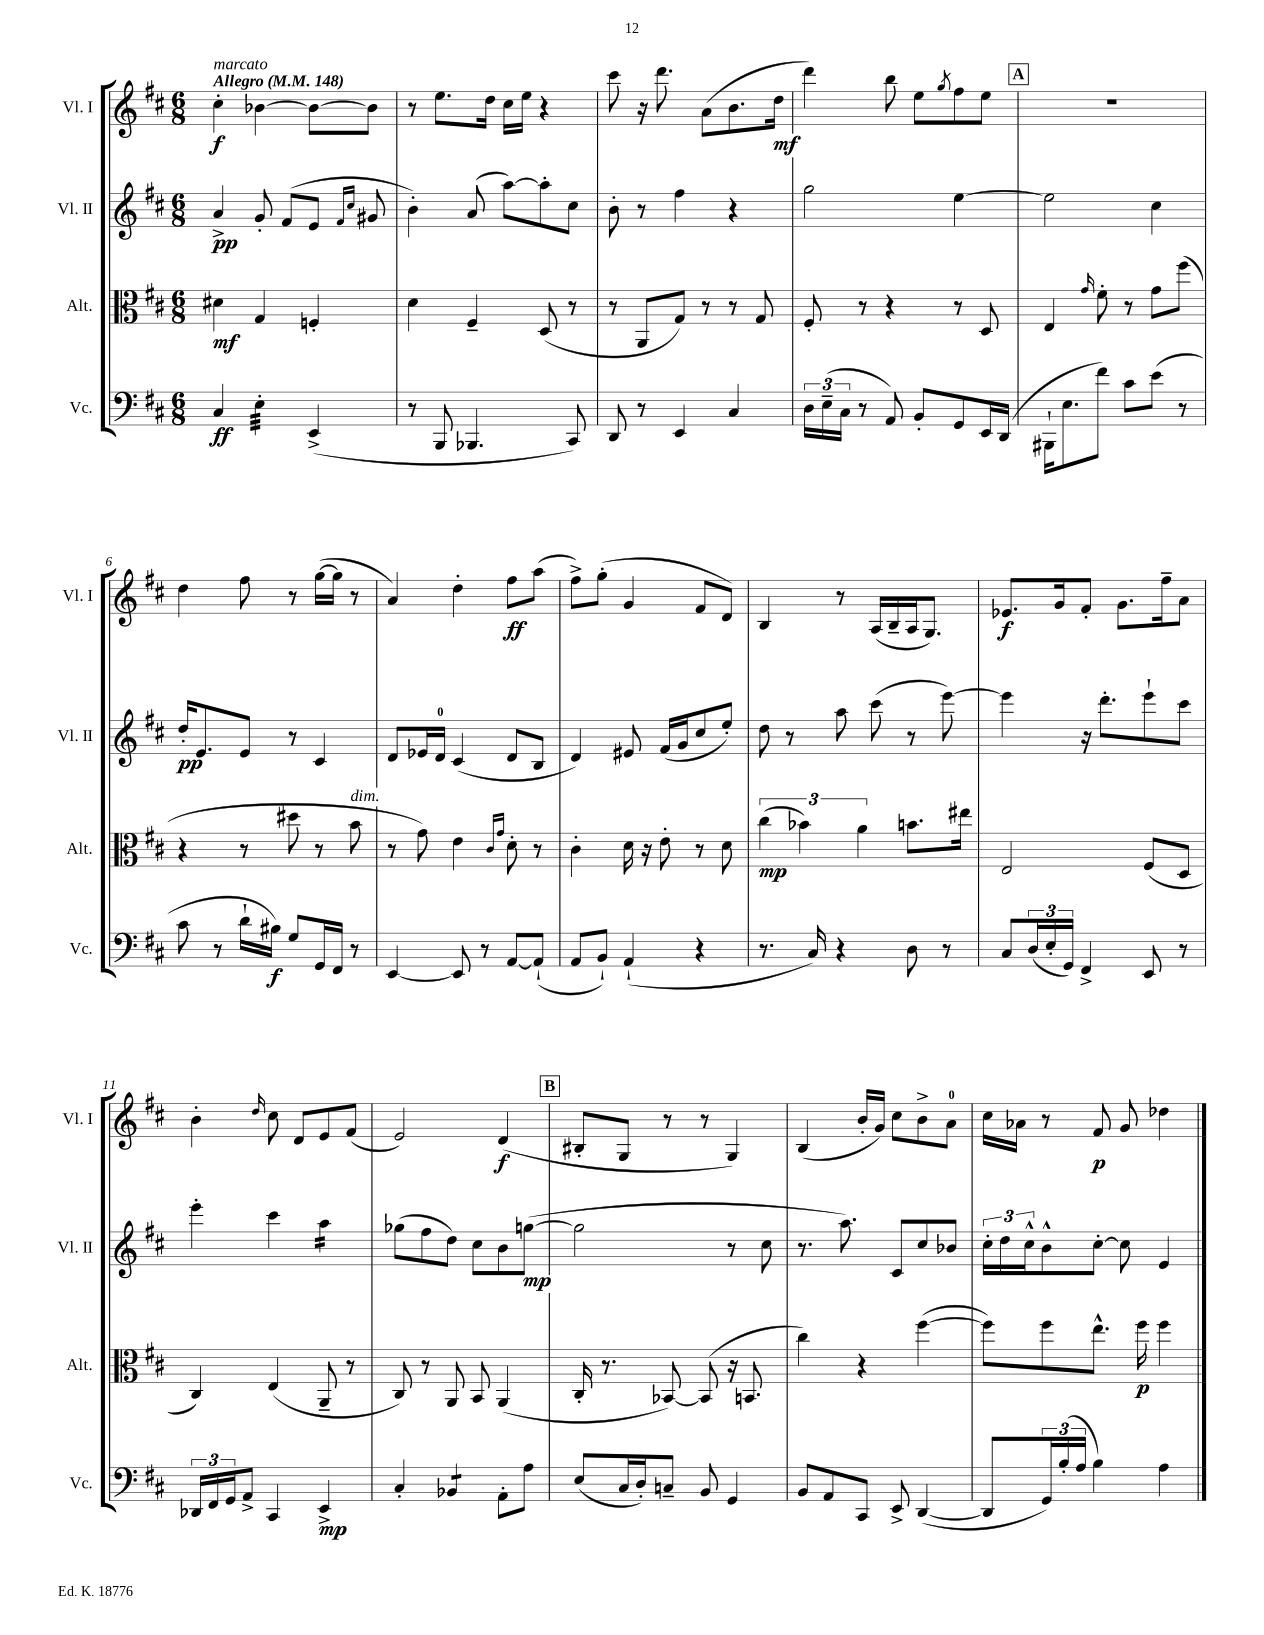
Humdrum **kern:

**kern	**kern	**kern	**kern
*staff4	*staff3	*staff2	*staff1
*clefF4	*clefC3	*clefG2	*clefG2
*k[f#c#]	*k[f#c#]	*k[f#c#]	*k[f#c#]
*M6/8	*M6/8	*M6/8	*M6/8
*MM148	*MM148	*MM148	*MM148
4C#/	4d#\	4a^/	4cc#'\
4E'\	4G/	8g'/	[4b-\
.	.	(8f#/L	.
(4EE^/	4F'/	8e/J	8b-\_L
.	.	16qqf#/LL	.
.	.	16qqcc#/JJ	.
.	.	8g#/	8b-\]J
=	=	=	=
8r	4d\	4b'\)	8r
8BBB/	.	.	8.ee\L
4.BBB-/	4F#~/	(8a/	.
.	.	.	16dd\Jk
.	.	[8aa\L)	16cc#\LL
.	.	.	16ee\JJ
.	(8D/	8aa'\]	4r
8CC#/)	8r	8cc#\J	.
=	=	=	=
8DD/	8r	8b'\	8ccc#\
8r	8AA/L	8r	16r
.	.	.	8.ddd\
4EE/	8G/J)	4ff#\	.
.	8r	.	(8a\L
4C#/	8r	4r	8.b\
.	8G/	.	.
.	.	.	16dd\Jk
=	=	=	=
24D\LL	8F#'/	2gg\	4ddd\)
(24E~\	.	.	.
24C#\JJ	.	.	.
8r	8r	.	.
8AA/)	4r	.	8bb\
8BB'/L	.	.	8ee\L
.	.	.	8qgg/
8GG/	8r	[4ee\	8ff#\
16EE/L	8D/	.	8ee\J
(16DD/JJ	.	.	.
=	=	=	=
16BBB#`\LK	4E/	2ee\]	2.r
8.E\	.	.	.
.	16qqg/	.	.
8f#\J)	8f#'\	.	.
8c#\L	8r	.	.
(8e\J	8g\L	4cc#\	.
8r	(8ff#\J	.	.
=	=	=	=
8c#\	4r	16dd'/LK	4dd\
.	.	8.e/	.
8r	.	.	.
16d`\LL	8r	8e/J	8ff#\
16B#\JJ)	.	.	.
8G/L	8dd#\	8r	8r
16GG/L	8r	4c#/	([16gg\LL
16FF#/JJ	.	.	16gg\]JJ
8r	8b\	.	8r
=	=	=	=
[4EE/	8r	8d/L	4a/)
.	8g\)	16e-/L	.
.	.	16d/JJ	.
8EE/]	4e\	(4c#/	4dd'\
8r	.	.	.
.	16qqc#/LL	.	.
.	16qqg/JJ	.	.
[8AA/L	8d'\	8d/L	8ff#\L
(8AA`/]J	8r	8B/J	(8aa\J
=	=	=	=
8AA/L	4c#'\	4d/)	8ff#^\L)
8BB`/J)	.	.	(8gg'\J
(4AA`/	16d\	8e#/	4g/
.	16r	.	.
.	8e'\	(16f#/LL	.
.	.	16g/J	.
4r	8r	8cc#/	8f#/L
.	8d\	8ee'/J)	8d/J)
=	=	=	=
8.r	(6cc#\	8dd\	4B/
.	.	8r	.
.	6b-\)	.	.
16C#/)	.	.	.
4r	.	8aa\	8r
.	6a\	.	.
.	.	(8ccc#\	(16A/LL
.	.	.	16B~/
8D\	8.b\L	8r	16A/J
.	.	.	8.G/J)
8r	.	[8eee\)	.
.	16ee#\Jk	.	.
=	=	=	=
8C#/L	2E/	4eee\]	8.e-/L
(24D/L	.	.	.
24E'/	.	.	.
.	.	.	16g/k
24GG/JJ)	.	.	.
4FF#^/	.	16r	8f#'/J
.	.	8.ddd'\L	.
.	.	.	8.g\L
8EE/	(8F#/L	8eee`\	.
.	.	.	16ff#~\k
8r	8D/J	8ccc#\J	8a\J
=	=	=	=
24DD-/LL	4C#/)	4eee'\	4b'\
24FF#/	.	.	.
24GG/J	.	.	.
8AA^/J	.	.	.
.	.	.	16qqdd/
4CC#/	(4E/	4ccc#\	8cc#\
.	.	.	8d/L
4EE^/	8AA~/	4aa\	8e/
.	8r	.	(8f#/J
=	=	=	=
4C#'/	8C#/)	(8gg-\L	2e/)
.	8r	8ff#\	.
4BB-/	8AA/	8dd\J)	.
.	8BB/	8cc#\L	.
8AA'\L	(4AA/	8b\	(4d/
8A\J	.	([8gg\J	.
=	=	=	=
(8E/L	16C#'/	2gg\]	8B#'/L
.	8.r	.	.
16C#/L	.	.	8G/J
16D'/J)	.	.	.
8C~/J	[8BB-/)	.	8r
8BB/	(8BB-/]	.	8r
4GG/	16r	8r	4G/)
.	8.BB/	.	.
.	.	8cc#\	.
=	=	=	=
8BB/L	4cc#\)	8.r	(4B/
8AA/	.	.	.
.	.	8.aa\)	.
8CC#/J	4r	.	16b'/LL
.	.	.	16g/JJ)
8EE^/	.	8c#/L	8cc#\L
([4DD/	([4ff#\	8cc#/	8b^\
.	.	8b-/J	8a\J
=	=	=	=
8DD/]L	8ff#\]L)	24cc#'\LL	16cc#\LL
.	.	24dd\	.
.	.	.	16a-\JJ
.	.	24cc#^^\J	.
24GG/L)	8ff#\	8b^^\	8r
(24B'/	.	.	.
24A/JJ	.	.	.
4B\)	8.ee^^\J	[8cc#'\J	8f#/
.	.	8cc#\]	8g/
.	16ff#\	.	.
4A\	4ff#\	4e/	4dd-\
==	==	==	==
*-	*-	*-	*-
